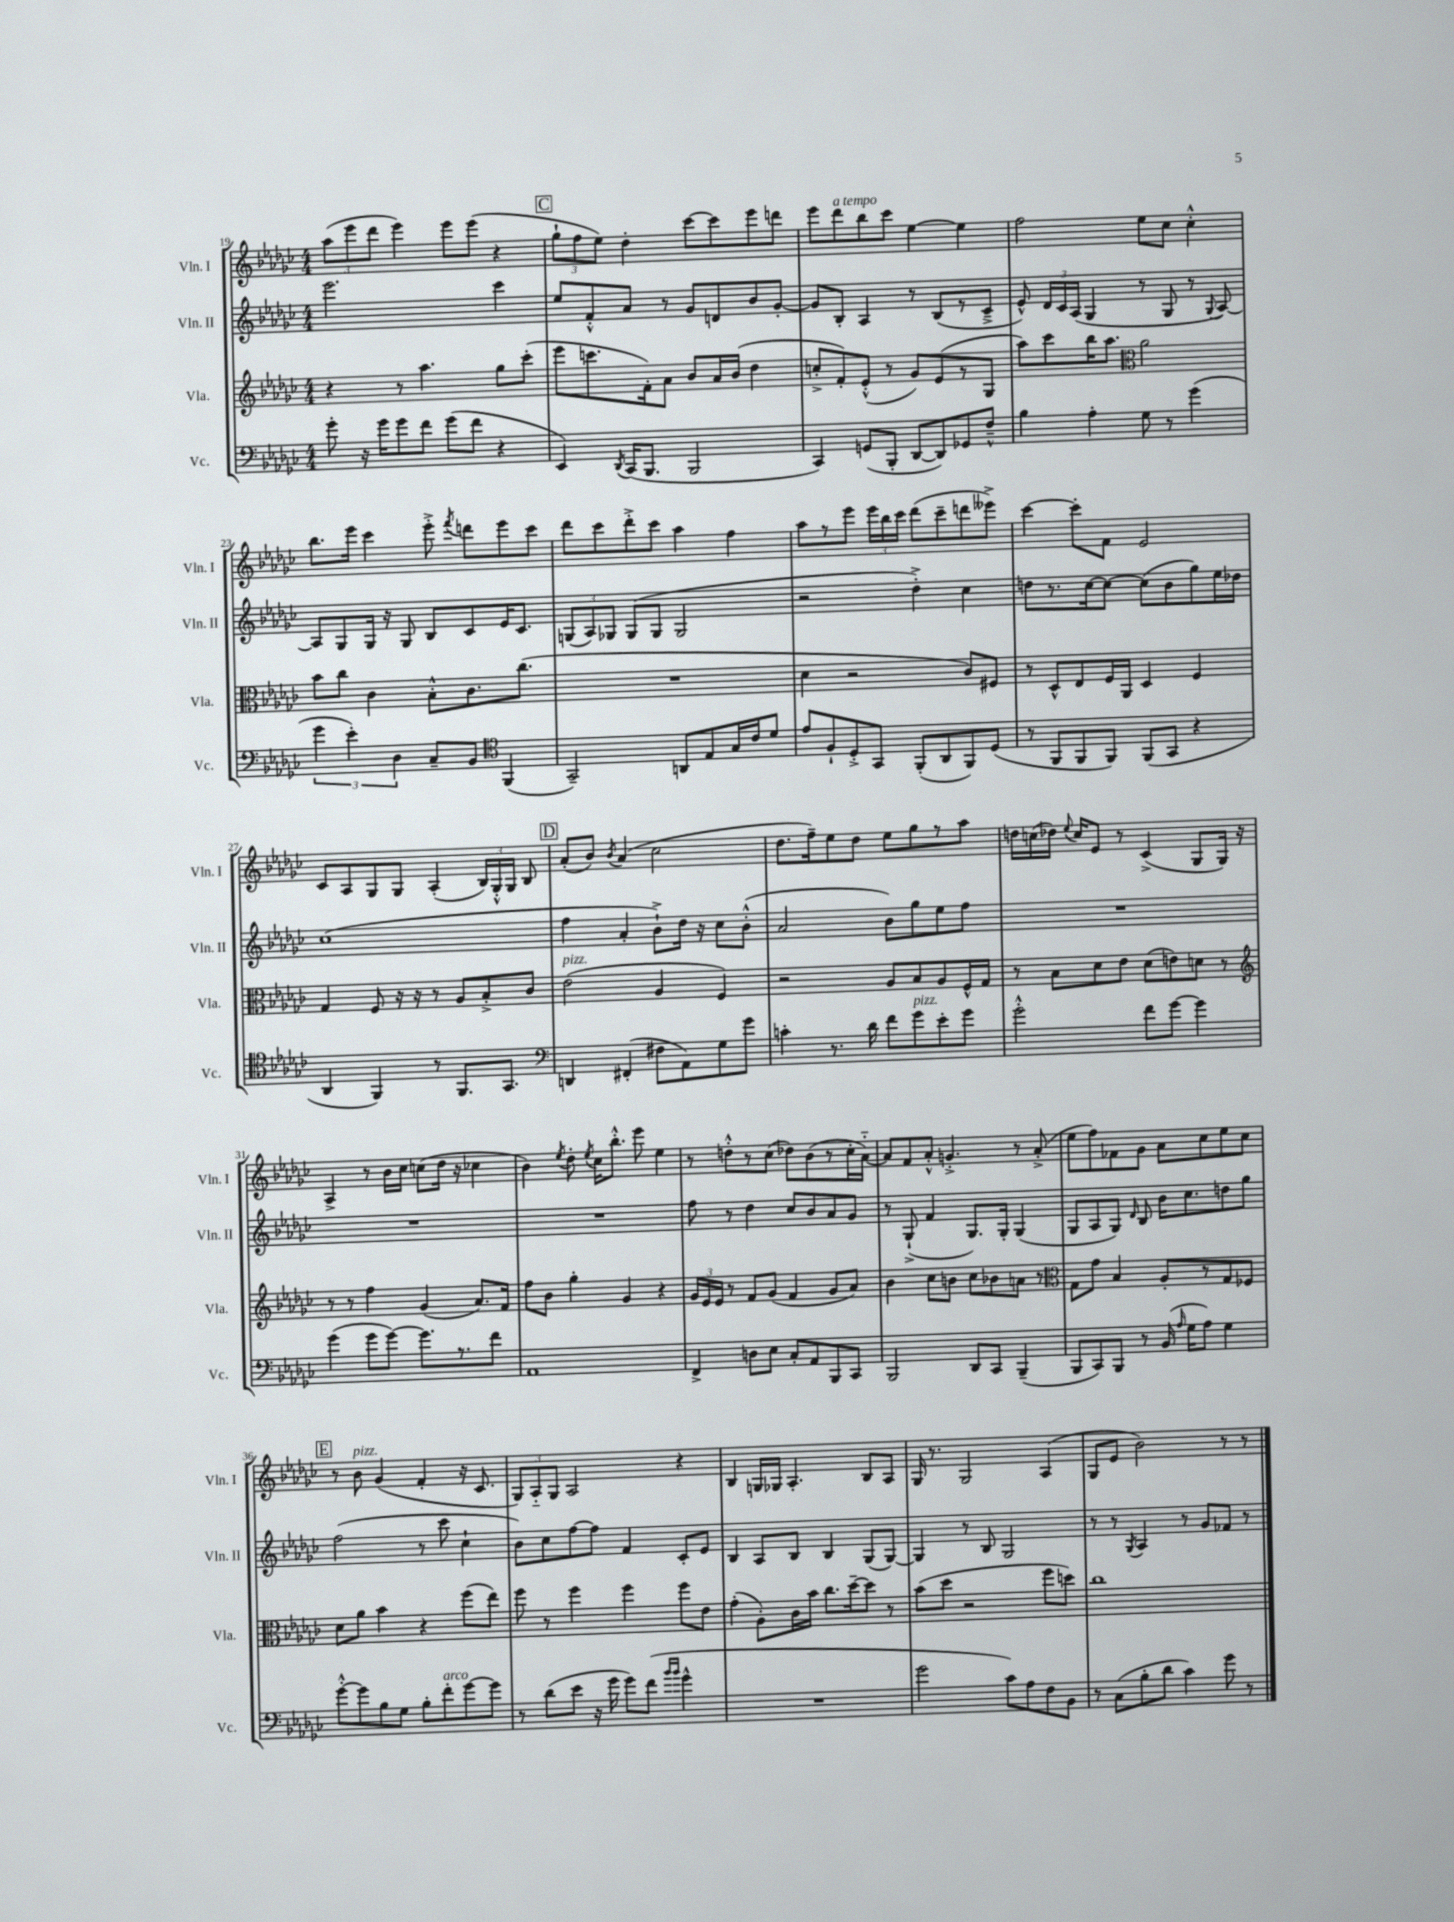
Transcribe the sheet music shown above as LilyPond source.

<<
\new StaffGroup <<
\new Staff = "s0" \with { instrumentName = "Vln. I" shortInstrumentName = "Vln. I" } {
    \clef treble \key ges \major \numericTimeSignature \time 4/4
    \autoBeamOff \tuplet 3/2 { aes''8[( ees'''8 des'''8] } ees'''4) ees'''8[ ees'''8]( r4 |
    \mark \markup { \box "C" } \tuplet 3/2 { ges''8[-! f''8 ees''8]) } des''4-. ces'''8[~ ces'''8 ees'''8 d'''8] |
    ees'''8[ des'''8^\markup { \italic "a tempo" } bes''8 ces'''8] ees''4~ ees''4 |
    f''2 ees''8[ ces''8] ces''4-.-^ |
    bes''8.[ ees'''16] ces'''4 ees'''8-.-> \acciaccatura { f'''8 } d'''8[ ees'''8 ces'''8] |
    des'''8[ ces'''8 des'''8-.-> ces'''8] aes''4 f''4 |
    aes''8[ r8 ees'''8] \tuplet 3/2 { ees'''16[ bes''16 ces'''16] } des'''8[( ces'''8-- d'''8 eeses'''8]->) |
    ces'''4~ ces'''8[-. f'8] ees'2 |
    ces'8[ aes8 ges8 ges8] aes4-.( \tuplet 3/2 { bes16[) ges16-.-^ ges16] } bes8 |
    \mark \markup { \box "D" } aes'8[-.( bes'8]) \acciaccatura { bes'8 } aes'4( ces''2 |
    des''8.[ f''16--) ees''8 des''8] ees''8[ ges''8 r8 aes''8] |
    d''16[ c''16( des''16]) \appoggiatura { ees''8 } c''16[ ees'8] r8 ces'4->( ges8[ ges16]) r16 |
    aes4-> r8 bes'16[ ces''16] c''8[( des''16] r16 ces''4 |
    bes'4) \acciaccatura { ees''8 } des''8-. \acciaccatura { ees''8 } ces''16[ bes''8.]-.-^ ees'''8 ees''4 |
    r8 d''8[-.-^ r8 ces''8]( des''8[) bes'8( r8 ces''16-. aes'16]~-_) |
    aes'8[ f'8 aes'8]-.-^ g'4.-.-> r8 aes'8-.->( |
    ees''8[ f''8) fes'8 ges'8] aes'8[ ces''8 ees''8 ces''8] |
    \mark \markup { \box "E" } r8 bes'8^\markup { \italic "pizz." } ges'4( f'4-. r16 ces'8. |
    \tuplet 3/2 { ges8[) aes8-_ ges8] } aes2 r4 |
    bes4 g16[ ges16] aes4.-. bes8[ aes8] |
    ges16 r8. ges2 aes4( |
    ges8[ ees'8] bes'2) r8 r8 \bar "|." |
}
\new Staff = "s1" \with { instrumentName = "Vln. II" shortInstrumentName = "Vln. II" } {
    \clef treble \key ges \major \numericTimeSignature \time 4/4
    \autoBeamOff ees'''2. ces'''4 |
    \mark \markup { \box "C" } ees''8[ f'8-.-^ aes'8] r8 ges'8[ d'8 bes'8 ges'8]~-. |
    ges'8[ bes8]-. aes4 r8 bes8[( r8 ces'8]---> |
    ees'8-^) \tuplet 3/2 { des'16[ ces'16 aes16]( } ges4 r8 ges8 r8 \appoggiatura { ges8 } aes8~) |
    aes8[ ges8 ges16] r16 ges8 bes8[ ces'8 ees'16 ces'8.] |
    \tuplet 3/2 { g8[( aes8) ges8] } ges8[( ges8] ges2 |
    r2 des''4-.->) ces''4 |
    d''8[ r8. ces''16~ ces''8]~ ces''8[( bes'8 ges''8) ees''16 des''16] |
    ces''1( |
    \mark \markup { \box "D" } f''4 aes'4-. bes'8[-!->) des''16] r16 ces''8[ bes'8]-.-^( |
    aes'2 bes'8[) ges''8 ees''8 f''8] |
    R1 |
    R1 |
    R1 |
    f''8 r8 des''4 ces''8[ bes'8 aes'8 ges'8] |
    r8 ges8-!->( f'4 ges8.[) ges16]-. ges4( |
    ges8[ aes8 ges8]) \grace { des'16 } bes8 bes'16[ ces''8. d''8 ges''8] |
    \mark \markup { \box "E" } f''2( r8 ces'''8 ces''4-! |
    bes'8[) ces''8 f''8~ f''8] f'4 ces'8[-. ees'8] |
    bes4 aes8[ bes8] bes4 ges8[( ges8]~) |
    ges4 r8 bes8 ges2 |
    r8 r8 \acciaccatura { ges8 } aes4 r8 ges'8[ fes'8] r8 \bar "|." |
}
\new Staff = "s2" \with { instrumentName = "Vla." shortInstrumentName = "Vla." } {
    \clef treble \key ges \major \numericTimeSignature \time 4/4
    \autoBeamOff r4 r8 aes''4. ges''8[ ces'''8]-.( |
    \mark \markup { \box "C" } ees'''8[ c'''8. f'16-.) aes'8] bes'8[ aes'16 bes'16]( des''4 |
    c''8[-.-> f'8-.) ees'8]-.-^( r8 ges'8[) ees'8( r8 ges8] |
    aes''8[) ces'''8 bes''16 aes''8.] \clef alto aes'2 |
    bes'8[ ces''8] ces'4 bes8[-.-^ ces'8. ces''8.]( |
    R1 |
    des'4 r2 ces'8[) fis8] |
    r8 des8[-^ ees8 f16 aes,16] des4 f4 |
    ges4 f8 r16 r16 r8 aes8[ bes8-.-> ces'8] |
    \mark \markup { \box "D" } ees'2^\markup { \italic "pizz." }( aes4 f4) |
    r2 aes8[ bes8 aes8 f16-^ ges16] |
    r8 bes8[ des'8 ees'8] des'8[( e'8) d'8] r8 |
    \clef treble r8 r8 f''4 ges'4( aes'8.[) f'16] |
    f''8[ bes'8] ges''4-. ges'4 r4 |
    \tuplet 3/2 { ges'16[ ees'16 ees'16] } r8 f'8[ ges'8]( f'4 ges'8[ aes'8]) |
    bes'4 ces''8[ b'8] ces''8[ bes'8 a'8] r8 |
    \clef alto ges8[ ges'8] bes4 aes8[-. r8 ges8 fes8] |
    \mark \markup { \box "E" } des'8[ aes'8] bes'4 r4 f''8[( ees''8]) |
    f''8 r8 f''4 f''4 f''8[ ees'8] |
    ges'4-.( aes8[-.) ces'16 bes'16] ces''8.[ des''16~-- des''8] r8 |
    bes'8[( des''8] r2 f''8[ d''8]) |
    ces''1 \bar "|." |
}
\new Staff = "s3" \with { instrumentName = "Vc." shortInstrumentName = "Vc." } {
    \clef bass \key ges \major \numericTimeSignature \time 4/4
    \autoBeamOff ges'8-. r16 ges'16[ ges'8 f'8] ges'8[( f'8] r4 |
    \mark \markup { \box "C" } ees,4) \acciaccatura { des,8 } ces,16[( bes,,8.] bes,,2 |
    ces,4) g,8[( bes,,8]-. des,8[~ des,8) ges,8 f8]---^ |
    bes4 aes4-. ges8 r8 ges'4( |
    \tuplet 3/2 { ges'4 ees'4-.) des4 } ces8[-- bes,8] \clef tenor f,4( |
    ges,2--) a,8[ ees8 ges16 ces'16 des'8] |
    ees'8[ f8-! des8-.-> ges,8] f,8[-.( aes,8 f,8) des8]( |
    r8 f,8[ f,8 f,8]) f,8[( ges,8] r4 |
    aes,4 f,4) r8 f,8.[ ges,8.] |
    \mark \markup { \box "D" } \clef bass d,4 fis,4-.( fis8[ aes,8) ges8 ges'8] |
    c'4-. r8. des'16 f'8[ ges'8^\markup { \italic "pizz." } ees'8-. ges'8] |
    ges'2-.-^ f'8[ ges'8]~ ges'4 |
    ges'4( ges'8[ ges'8]~) ges'8.[ r8. f'8] |
    aes,1 |
    f,4-> d8[ ees8] ces8[-. aes,8 bes,,8 ces,8] |
    bes,,2 des,8[ ces,8] bes,,4--( |
    bes,,8[ ces,8) bes,,8] r8 bes,16( \grace { aes16 } ges16[ aes8]) ges4 |
    \mark \markup { \box "E" } ges'8[~-.-^ ges'8 bes8 ges8] bes8[-. f'8-.^\markup { \italic "arco" } ges'8~ ges'8] |
    r8 des'8[( ees'8] r16 ges'16 ges'8[) f'8]( \grace { bes'16[ bes'16] } ges'4-^ |
    R1 |
    ges'2 ces'8[) aes8 f8 bes,8] |
    r8 ces8[( bes8-. des'8] ces'4) ges'8 r8 \bar "|." |
}
>>
>>
\layout { \context { \Score currentBarNumber = #19 } }
